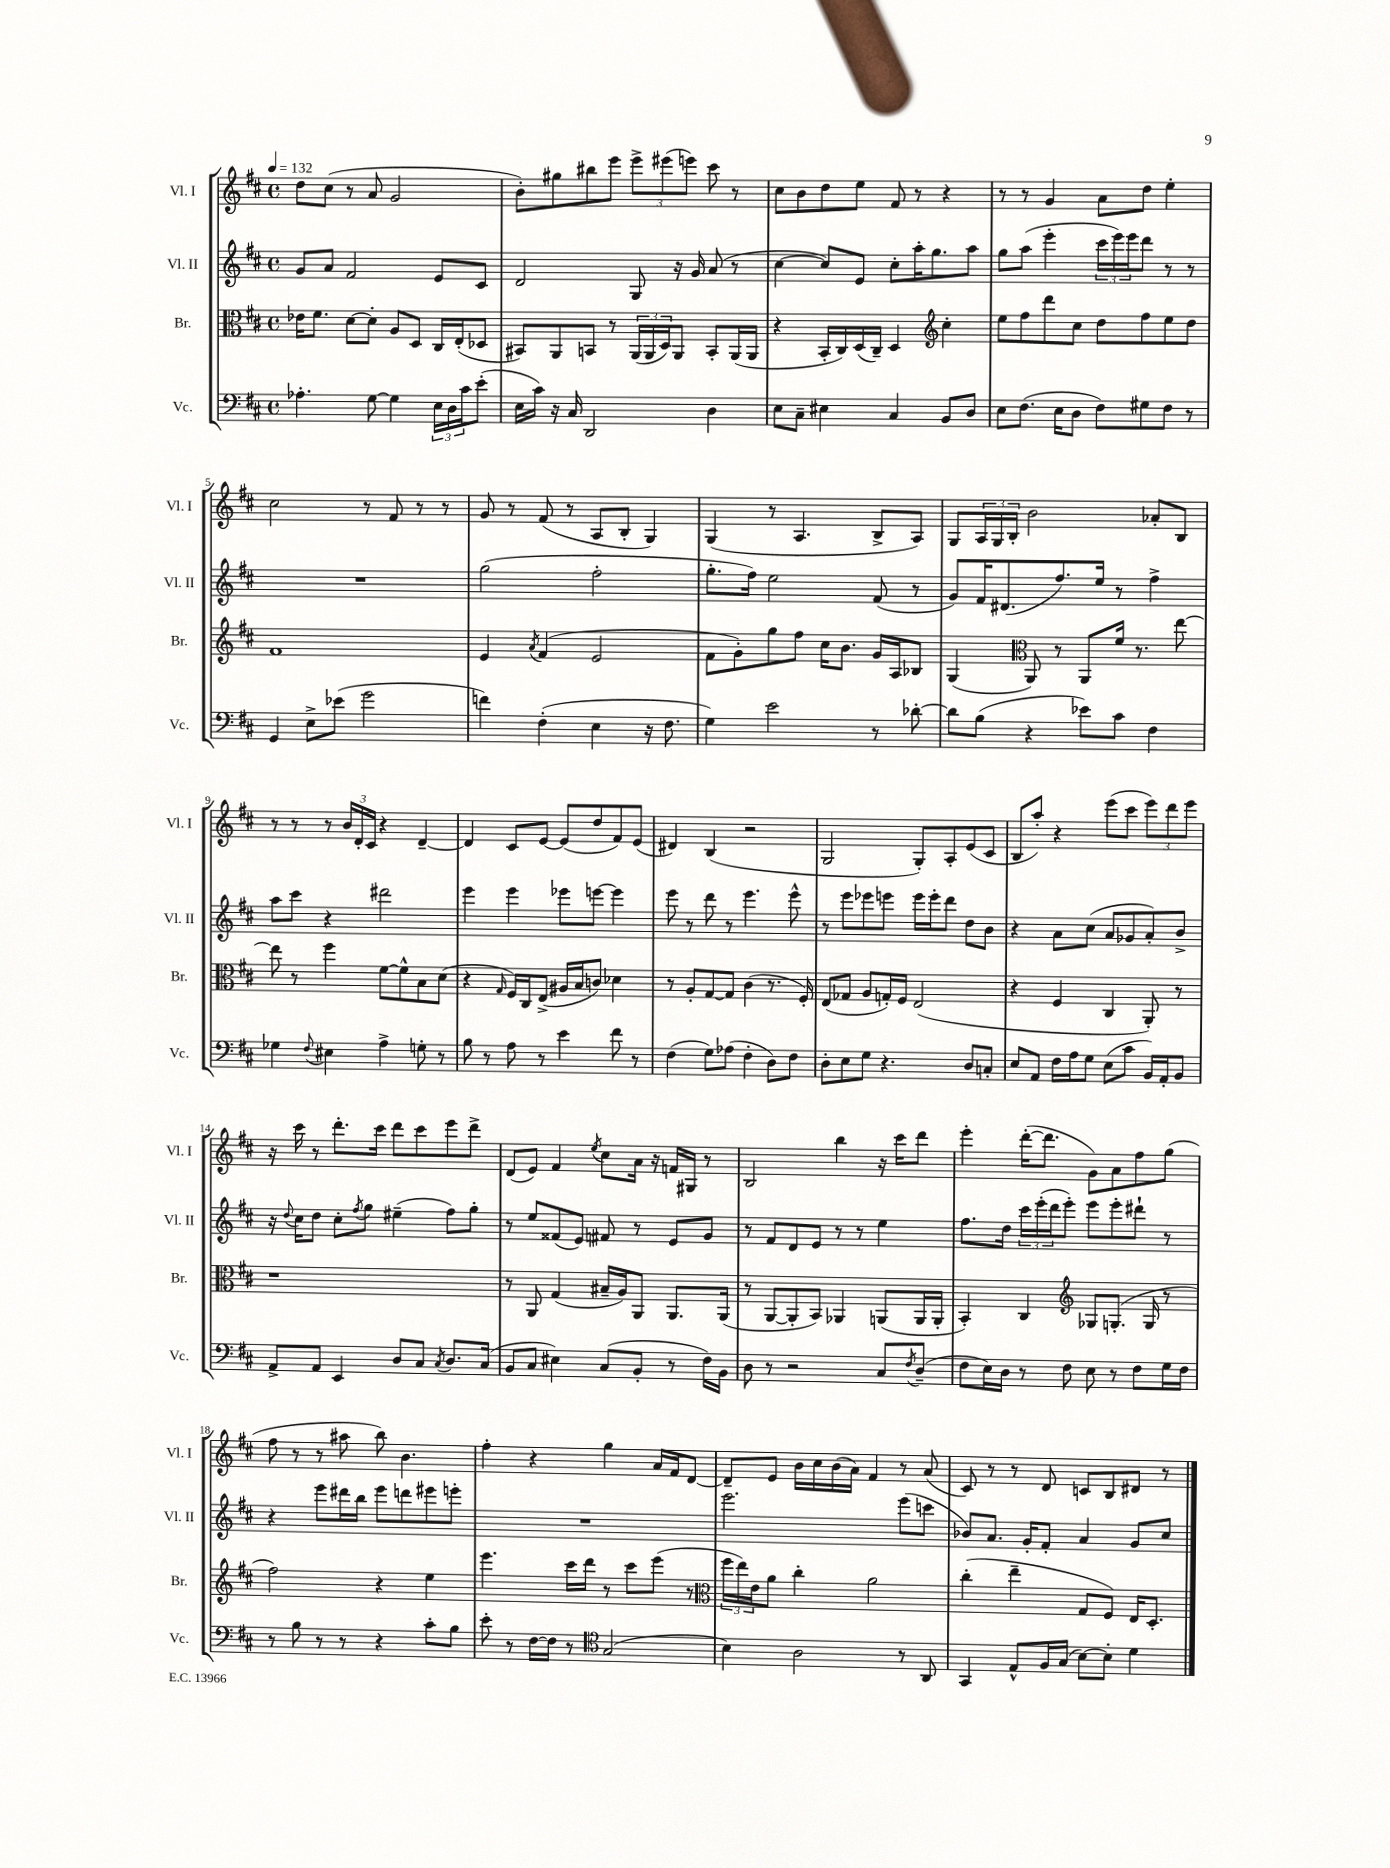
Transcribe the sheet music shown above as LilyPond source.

<<
\new StaffGroup <<
\new Staff = "s0" \with { instrumentName = "Vl. I" shortInstrumentName = "Vl. I" } {
    \clef treble \key d \major \defaultTimeSignature \time 4/4 \tempo 4 = 132
    d''8 cis''8( r8 a'8 g'2 |
    b'8-.) gis''8 bis''8 e'''8 \tuplet 3/2 { e'''8-> eis'''8( e'''8) } cis'''8 r8 |
    cis''8 b'8 d''8 e''8 fis'8 r8 r4 |
    r8 r8 g'4 a'8 d''8 e''4-. |
    cis''2 r8 fis'8 r8 r8 |
    g'8 r8 fis'8( r8 a8 b8-. g4) |
    g4( r8 a4. b8-> a8) |
    g8 \tuplet 3/2 { a16 g16 b16-. } b'2 aes'8-. b8 |
    r8 r8 r8 \tuplet 3/2 { b'16 d'16-. cis'16 } r4 d'4~-- |
    d'4 cis'8 e'8~ e'8( d''8 fis'8) e'8( |
    dis'4) b4( r2 |
    g2 g8-.) a8-. e'8( cis'8 |
    b8 a''8-.) r4 e'''8( cis'''8 \tuplet 3/2 { e'''8) d'''8 e'''8 } |
    r16 cis'''16 r8 d'''8.-. cis'''16 d'''8 cis'''8 e'''8 d'''8-> |
    d'8( e'8) fis'4 \acciaccatura { e''8 } cis''8 a'16 r16 f'16 gis16 r8 |
    b2 b''4 r16 cis'''16 d'''8 |
    e'''4-. d'''16~-.( d'''8. g'8) a'8 fis''8 g''8( |
    fis''8 r8 r8 ais''8 b''8) b'4. |
    fis''4-. r4 g''4 a'16 fis'16 d'8~ |
    d'8-- e'8 b'16 cis''16 b'16( a'16) fis'4 r8 a'8( |
    cis'8) r8 r8 d'8 c'8 b8 dis'8 r8 \bar "|." |
}
\new Staff = "s1" \with { instrumentName = "Vl. II" shortInstrumentName = "Vl. II" } {
    \clef treble \key d \major \defaultTimeSignature \time 4/4
    g'8 a'8 fis'2 e'8 cis'8 |
    d'2 g8 r16 g'16 a'8( r8 |
    cis''4~ cis''8) e'8 cis''8-. a''16-. g''8. a''8 |
    g''8 a''8( e'''4-. \tuplet 3/2 { cis'''16 e'''16) e'''16 } d'''8 r8 r8 |
    R1 |
    g''2( fis''2-. |
    g''8.-. fis''16) e''2 fis'8( r8 |
    g'8) fis'16 dis'8.( fis''8.) e''16 r8 fis''4-> |
    a''8 cis'''8 r4 dis'''2 |
    e'''4 e'''4 ees'''8 e'''8~ e'''4 |
    e'''8 r8 d'''8 r8 e'''4. e'''8-^ |
    r8 e'''8 ees'''8 e'''8 e'''16 e'''16-. d'''8 d''8 b'8 |
    r4 a'8 cis''8( a'8 ges'8 a'8-.) b'8-> |
    r16 \appoggiatura { d''8 } cis''16 d''8 cis''8-. \acciaccatura { fis''8 } g''8 eis''4--( fis''8) g''8-. |
    r8 e''8 fisis'8( e'8) fis'8 r8 e'8 g'8 |
    r8 fis'8 d'8 e'8 r8 r8 e''4 |
    fis''8. d''16 \tuplet 3/2 { cis'''16 e'''16-.( d'''16 } e'''8-.) e'''8 e'''8-. dis'''8-! r8 |
    r4 e'''8 dis'''16 b''16 e'''8 d'''8 eis'''8 e'''8-. |
    R1 |
    e'''2. e'''8( c'''8 |
    bes'8) a'8. g'16-. fis'8-. a'4 g'8 cis''8 \bar "|." |
}
\new Staff = "s2" \with { instrumentName = "Br." shortInstrumentName = "Br." } {
    \clef alto \key d \major \defaultTimeSignature \time 4/4
    ees'16 fis'8. d'8~ d'8-. a8 d8 cis16 e16-.( des8 |
    bis,8) a,8 b,8 r8 \tuplet 3/2 { a,16( a,16 d16) } a,8 b,8-. a,16( a,16 |
    r4 b,16-. cis16) d16( cis16--) d4 \clef treble cis''4-. |
    e''8 fis''8 d'''8 cis''8 d''8 fis''8 e''8 d''8 |
    fis'1 |
    e'4 \acciaccatura { a'8 } fis'4( e'2 |
    fis'8 g'8-.) g''8 fis''8 cis''16 b'8. g'16 a16 bes8 |
    g4( \clef alto a,8) r8 a,8 fis'16 r8. e''8~ |
    e''8 r8 fis''4 fis'8~ fis'8-^ b8 d'8( |
    r4 \grace { g16 } fis16) cis16 e8->( ais16 b16 c'8) des'4 |
    r8 a8-. g8~ g8 cis'4( r8. fis16-.) |
    e8( ges8 a8 g16-.) fis16 e2( |
    r4 fis4 cis4 a,8-.) r8 |
    r1 |
    r8 a,8 g4( bis16-- a16) a,8 a,8. a,16( |
    r8 a,8~ a,8-. b,8) aes,4 a,8( a,16 a,16-. |
    b,4-.) cis4 \clef treble ges8 g8.-.( g16 r8 |
    fis''2) r4 e''4 |
    e'''4. cis'''16 d'''16 r8 cis'''8 e'''8( r8 |
    \clef alto \tuplet 3/2 { fis''16 e''16) e'16 } a'8 cis''4-. a'2 |
    cis''4-.( e''4-- g8 fis8) e16 d8.-. \bar "|." |
}
\new Staff = "s3" \with { instrumentName = "Vc." shortInstrumentName = "Vc." } {
    \clef bass \key d \major \defaultTimeSignature \time 4/4
    aes4.-. g8~ g4 \tuplet 3/2 { e16 d16 cis'16 } e'8-.( |
    e16 cis'16) r16 cis16 d,2 d4 |
    e8 cis8-- eis4 cis4 b,8 d8 |
    e8 fis8.( e16 d8 fis8) gis8 fis8 r8 |
    g,4 e8-> ees'8( g'2 |
    f'4) fis4-.( e4 r16 fis8. |
    g4) e'2 r8 des'8~-. |
    des'8 b8( r4 ees'8) cis'8 fis4 |
    ges4 \appoggiatura { fis8 } eis4 a4-> g8-. r8 |
    b8 r8 a8 r8 e'4 fis'8 r8 |
    fis4( g8) aes8( fis4-. d8) fis8 |
    d8-. e8 g8 r4. d8 c8-. |
    e8 a,8 fis16 a16 g8 e8( cis'8 b,16) a,16-. b,8 |
    a,8-> a,8 e,4 d8 cis8 \acciaccatura { cis8 } d8. cis16( |
    b,8 cis8 eis4) cis8( b,8-. r8 fis16) b,16 |
    d8 r8 r2 cis8 \acciaccatura { fis8 } d8--( |
    fis8 e16) d16 r8 fis8 e8 r8 fis8 g16 fis16 |
    r8 b8 r8 r8 r4 cis'8-. b8 |
    e'8-. r8 fis16~ fis16 r8 \clef tenor g2( |
    b4) a2 r8 a,8 |
    g,4 e8-^ fis16 g16( b8~) b8-. d'4 \bar "|." |
}
>>
>>
